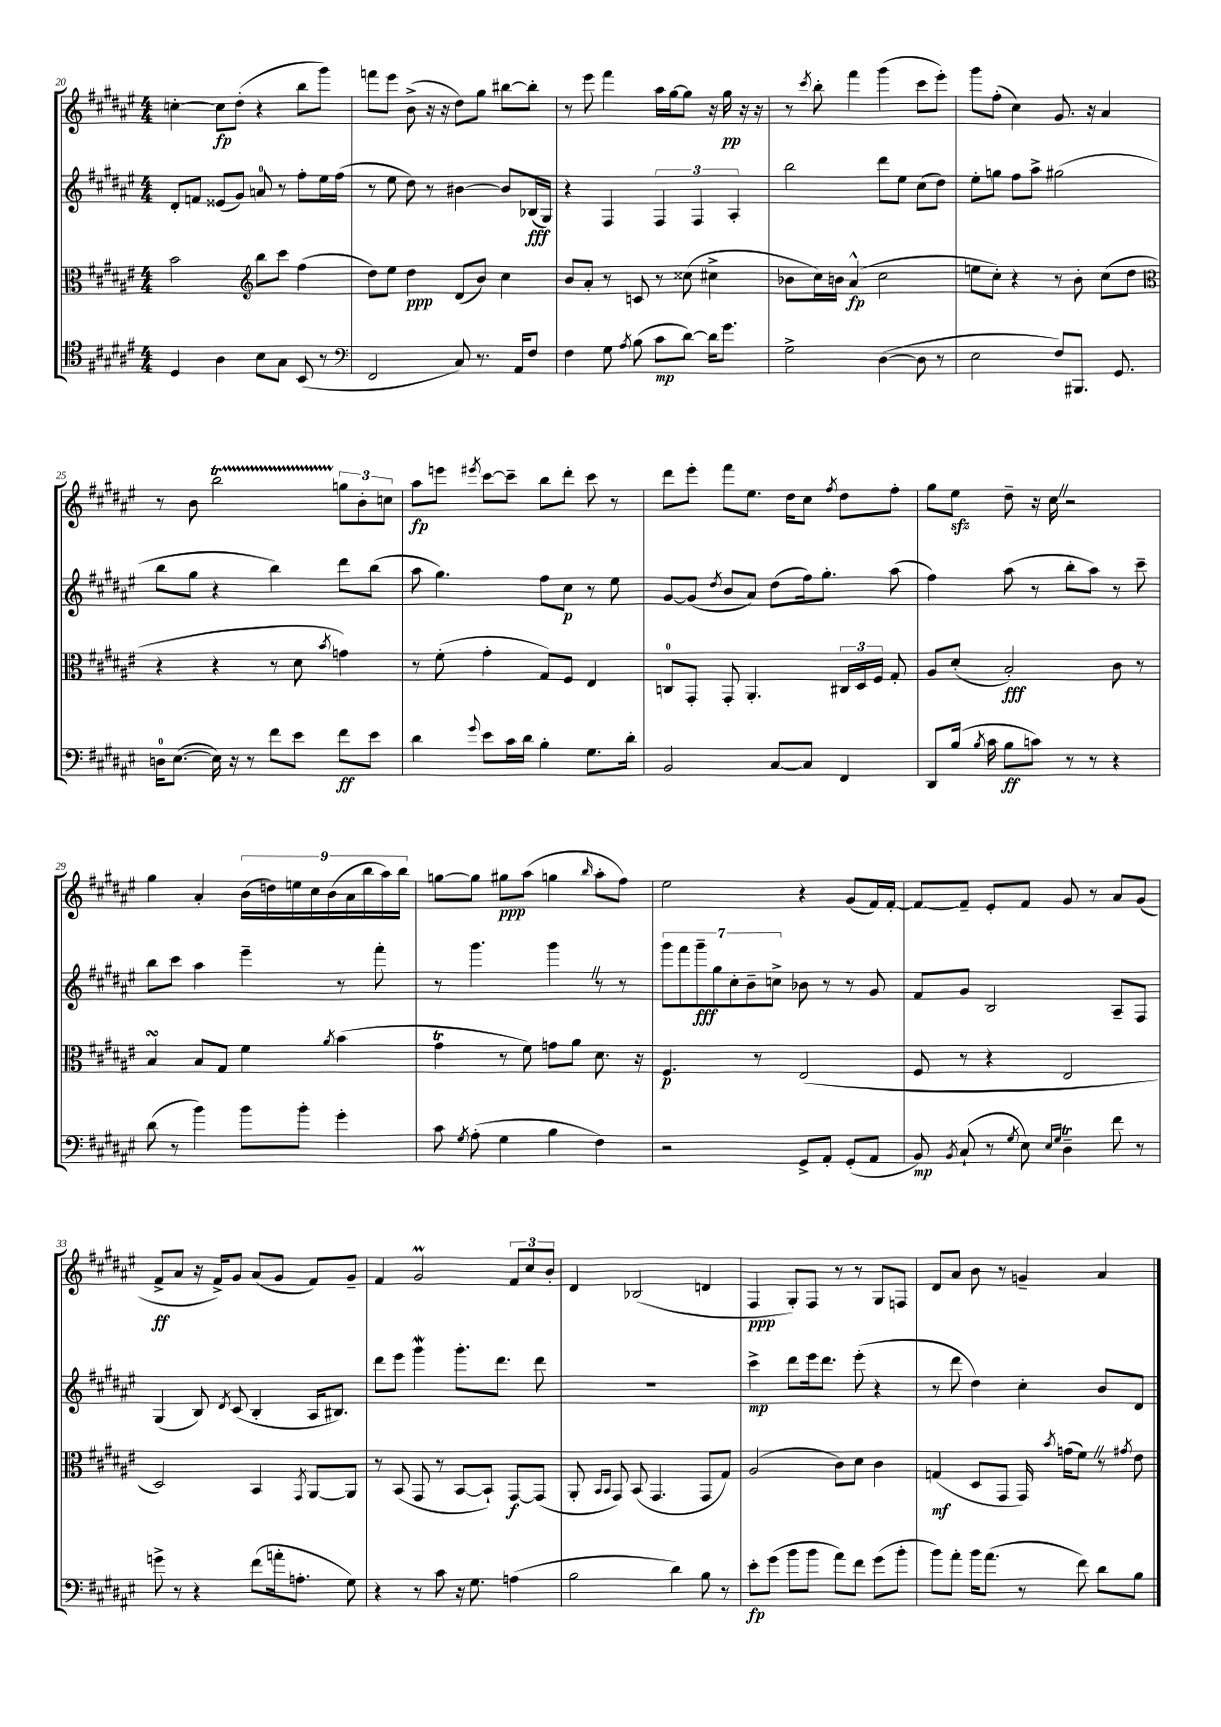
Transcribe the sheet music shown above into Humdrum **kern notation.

**kern	**kern	**kern	**kern
*staff4	*staff3	*staff2	*staff1
*clefC4	*clefC3	*clefG2	*clefG2
*k[f#c#g#d#a#e#]	*k[f#c#g#d#a#e#]	*k[f#c#g#d#a#e#]	*k[f#c#g#d#a#e#]
*M4/4	*M4/4	*M4/4	*M4/4
4D#	2b	8d#'	[4cc'
.	.	8f	.
4A#	.	(8e##	8cc]
.	.	8g#)	(8dd#'
*	*clefG2	*	*
8B	8bb	8a	4r
8G#	8ccc#	8r	.
(8BB	(4ff#	8ff#'	8bb
8r	.	16ee#	8ggg#)
.	.	(16ff#	.
=	=	=	=
*clefF4	*	*	*
2FF#	8dd#)	8r	8fff
.	8ee#	8ee#	8eee#
.	4dd#	8dd#)	(8b^
.	.	8r	16r
.	.	.	16r
8C#)	(8d#	[4b#	8dd#)
8.r	8b)	.	8gg#
.	4cc#	8b#]	[8bb#
16AA#	.	.	.
8F#	.	(16B-	8bb#']
.	.	16G#)	.
=	=	=	=
4F#	8b	4r	8r
.	8a#'	.	8eee#
8G#	8r	4F#	4fff#
8qA#	.	.	.
(8B	8c	.	.
8c#	8r	6F#	16aa#
.	.	.	[16gg#
[8d#)	(8cc##	.	8gg#]
.	.	6F#	.
16d#]	4cc#^	.	16r
8.g#	.	.	16gg#
.	.	6A#'	.
.	.	.	16r
.	.	.	16r
=	=	=	=
2G#^	8b-	2bb	8r
.	.	.	8qccc#
.	16cc#)	.	8bb'
.	16b	.	.
.	(4a#^^	.	4fff#
([4D#	2cc#	8ddd#	(4ggg#
.	.	8ee#	.
8D#]	.	(8cc#	8ccc#
8r	.	8dd#)	8eee#')
=	=	=	=
2E#	8ee	8ee#'	8ggg#
.	8cc#')	8gg	(8ff#'
.	4r	8ff#	4cc#)
.	.	8aa#^	.
8F#)	8r	(2gg#	8.g#
8.BBB#	8b'	.	.
.	.	.	16r
.	(8cc#	.	4a#
8.GG#	.	.	.
.	8dd#	.	.
=	=	=	=
*	*clefC3	*	*
16D	4r	8bb	8r
([8.E#	.	.	.
.	.	8gg#	8b
16E#])	4r	4r	2bb
16r	.	.	.
8r	.	.	.
8f#	8r	4bb)	.
8e#	8d#	.	.
.	8qb	.	.
8f#	4g)	8ddd#	12gg
.	.	.	12b'
8e#	.	(8bb	.
.	.	.	12cc
=	=	=	=
4d#	8r	8aa#	8aa#
.	(8f#'	4.gg#)	8eee
8qqg#	.	.	8qeee#
8e#	4g#'	.	[8ccc#
16c#	.	.	8ccc#~]
16d#	.	.	.
4B'	8G#)	8ff#	8bb
.	8F#	8cc#	8ddd#'
8.G#	4E#	8r	8ccc#
.	.	8ee#	8r
16d#'	.	.	.
=	=	=	=
2BB	8C	[8g#	8ddd#
.	8GG#'	(8g#]	8eee#'
.	.	8qdd#	.
.	8GG#'	8b	8fff#
.	4.AA#'	8a#)	8.ee#
[8C#	.	(8dd#	.
.	.	.	16dd#
8C#]	.	16ff#)	8cc#
.	.	8.gg#'	.
.	.	.	8qff#
4FF#	24C#	.	8dd#
.	24D#	.	.
.	24F#	.	.
.	8G#'	(8aa#	8ff#'
=	=	=	=
8DD#	8A#	4ff#)	8gg#
(16B	(8d#'	.	8ee#
8qB	.	.	.
16c#	.	.	.
8B	2B')	(8aa#	8dd#~
8c)	.	8r	16r
.	.	.	16cc#
8r	.	8bb'	2r
8r	.	8aa#)	.
4r	8c#	8r	.
.	8r	8ccc#~	.
=	=	=	=
(8d#	4B	8bb	4gg#
8r	.	8ccc#	.
4b)	8B	4aa#	4a#'
.	8G#	.	.
8b	4f#	4eee#~	(18b
.	.	.	18dd)
.	.	.	18ee
8b'	.	.	.
.	.	.	18cc#
.	.	.	(18b
.	8qa#	.	.
4g#'	(4b	8r	.
.	.	.	18a#
.	.	.	18bb
.	.	8fff#'	.
.	.	.	18aa#)
.	.	.	18bb
=	=	=	=
8c#	4g#	8r	[8gg
8qG#	.	.	.
(8A#'	.	4.ggg#	8gg]
4G#	8r	.	8gg#
.	8f#)	.	(8aa#
4B	8g	4ggg#	4gg
.	8a#	.	.
.	.	.	16qqbb
4F#)	8.d#	8r	8aa#'
.	.	8r	8ff#)
.	16r	.	.
=	=	=	=
2r	4.F#	14ggg#	2ee#
.	.	14fff#	.
.	.	14ggg#~	.
.	.	14gg#	.
.	.	14cc#'	.
.	.	14b~	.
.	8r	.	.
.	.	14cc^	.
8GG#^	(2E#	8b-	4r
8AA#'	.	8r	.
(8GG#'	.	8r	(8g#
8AA#	.	8g#	16f#)
.	.	.	[16f#'
=	=	=	=
8BB)	8F#	8f#	8f#_
8qBB	.	.	.
(8C#`	8r	8g#	8f#~]
8r	4r	2B	8e#'
8qG#	.	.	.
8E#)	.	.	8f#
16qqE#	.	.	.
16qqG#	.	.	.
4D#~	2E#	.	8g#
.	.	.	8r
8f#	.	8A#~	8a#
8r	.	8F#	(8g#
=	=	=	=
8g^	2D#)	(4G#	8f#^
8r	.	.	8a#
4r	.	8B)	16r
.	.	.	16f#^)
.	.	8qd#	.
.	.	(8c#	8g#
(8f#	4BB	4B'	(8a#
16a'	.	.	8g#
8.A'	.	.	.
.	8qGG#	.	.
.	[8AA#	16A#	8f#)
.	.	8.B#)	.
8G#)	8AA#]	.	8g#~
=	=	=	=
4r	8r	8ddd#	4f#
.	(8BB	8eee#	.
8r	8GG#	4ggg#	2g#
8c#	8r	.	.
16r	[8BB	8.ggg#'	.
8.G#	.	.	.
.	8BB`])	.	.
.	.	8.ddd#	.
(4A	[8GG#	.	12f#
.	.	.	12cc#
.	(8GG#]	8ddd#	.
.	.	.	12b'
=	=	=	=
2B	8AA#'	1r	4d#
.	16qqBB	.	.
.	16qqBB	.	.
.	8GG#)	.	.
.	(8BB	.	(2B-
.	4.GG#	.	.
4d#)	.	.	.
8B	8GG#	.	4d
8r	8G#)	.	.
=	=	=	=
8e#'	(2A#	4ccc#^	4F#
(8g#	.	.	.
8b	.	8ddd#	8G#')
8b	.	16eee#	8F#
.	.	8.ddd#	.
8a#)	8c#)	.	8r
8f#	8d#	(8eee#'	8r
(8g#	4c#	4r	8G#
8b'	.	.	8F
=	=	=	=
8b)	(4G	8r	8d#
8a#'	.	8ddd#	8a#
16b	8D#	4dd#)	8b
(8.a#	.	.	.
.	8GG#	.	8r
8r	16GG#)	4cc#'	4g~
.	8qb	.	.
.	(16g	.	.
8f#)	8f#)	.	.
8d#	8r	8b	4a#
.	8qg#	.	.
8B	8e#	8d#	.
==	==	==	==
*-	*-	*-	*-
